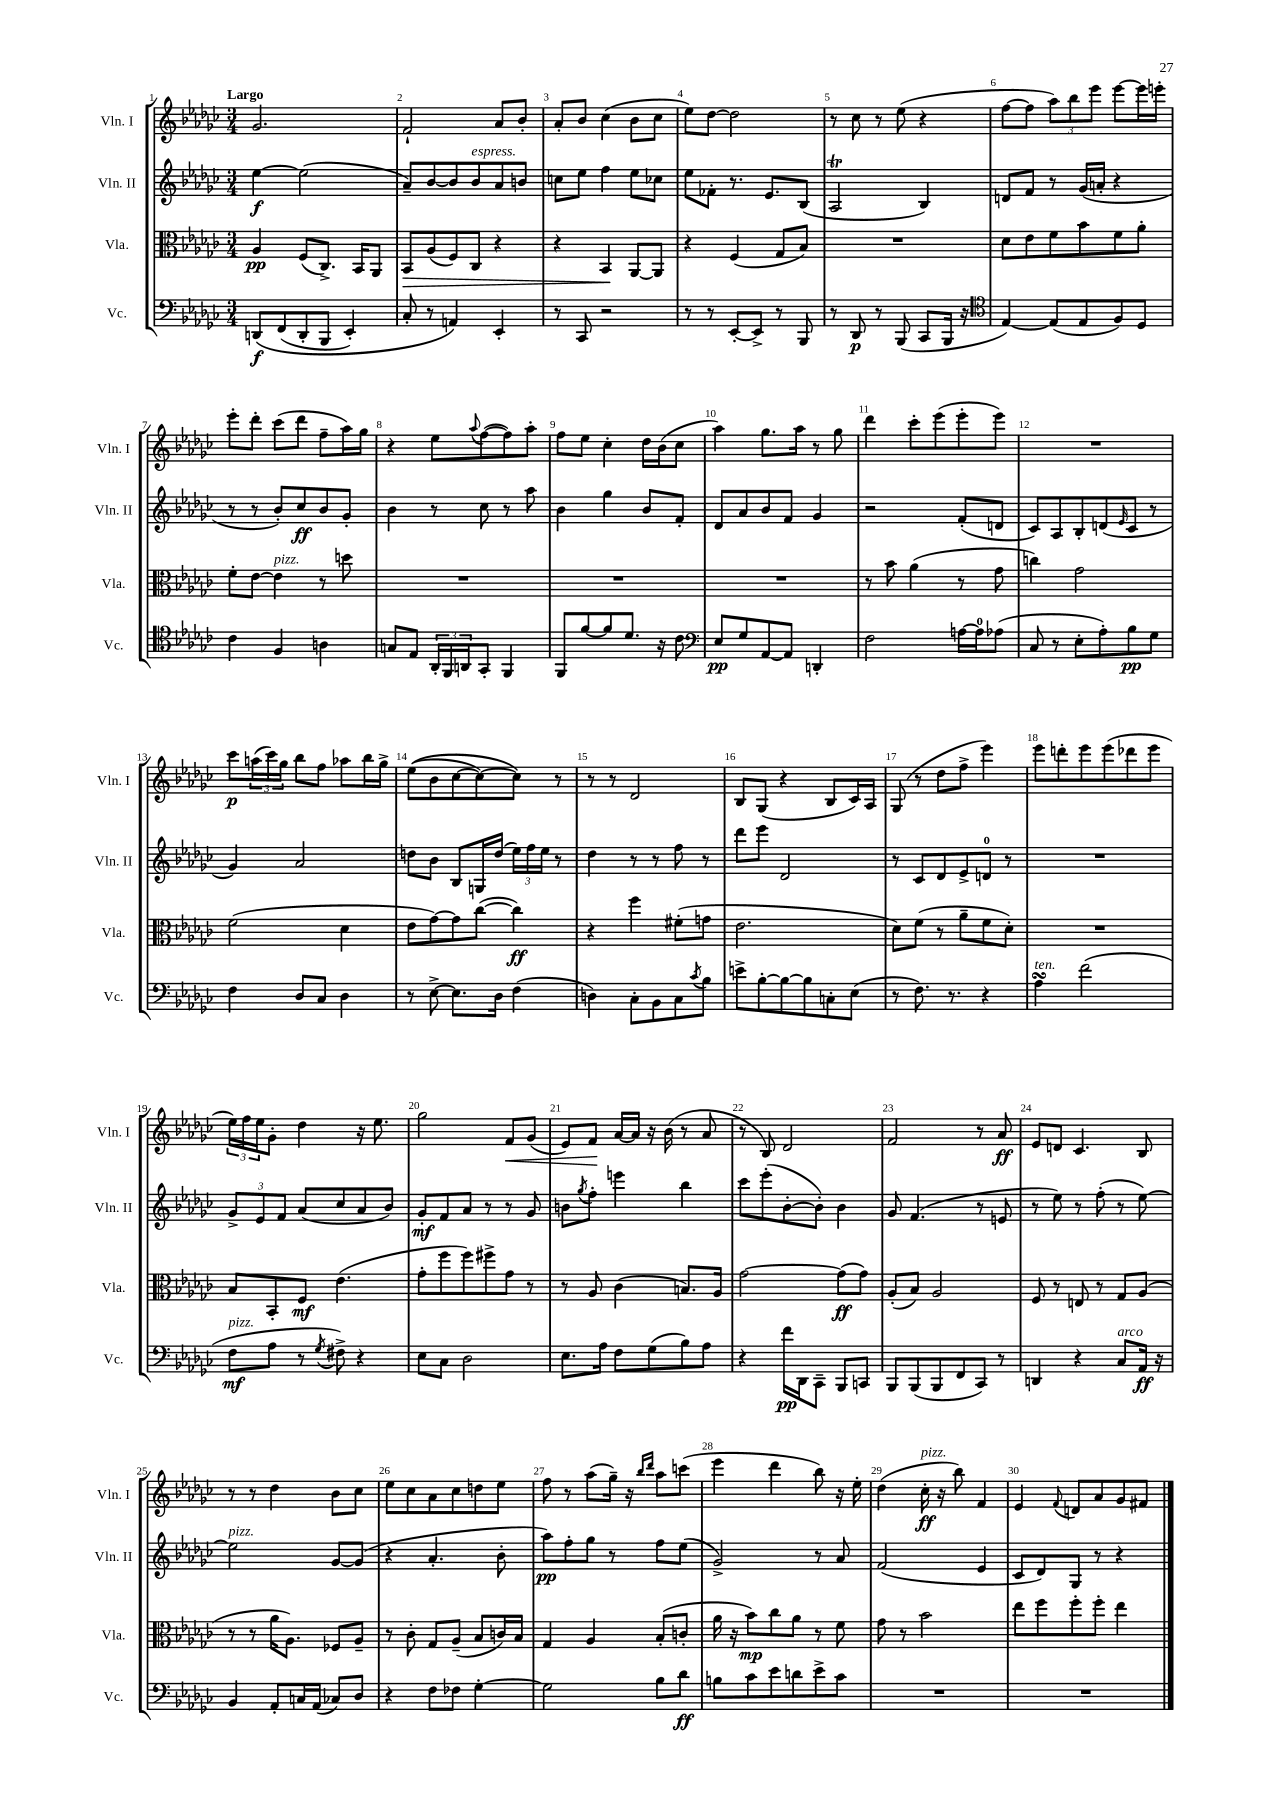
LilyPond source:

<<
\new StaffGroup <<
\new Staff = "s0" \with { instrumentName = "Vln. I" shortInstrumentName = "Vln. I" } {
    \clef treble \key ges \major \numericTimeSignature \time 3/4 \tempo "Largo"
    ges'2. |
    f'2-! aes'8 bes'8-. |
    aes'8-. bes'8 ces''4( bes'8 ces''8 |
    ees''8) des''8~ des''2 |
    r8 ces''8 r8 ees''8( r4 |
    f''8~ f''8 \tuplet 3/2 { aes''8) bes''8 ees'''8 } ees'''8~ ees'''16 e'''16-. |
    ees'''8-. des'''8-. ces'''8( des'''8 f''8-- aes''16) ges''16 |
    r4 ees''8 \appoggiatura { aes''8 } f''8~( f''8) aes''8-. |
    f''8 ees''8 ces''4-. des''16 bes'16( ces''8 |
    aes''4) ges''8. aes''16 r8 ges''8 |
    des'''4 ces'''8-. ees'''8( ees'''8-. ees'''8) |
    R2. |
    ces'''8\p \tuplet 3/2 { a''16( ces'''16) ges''16 } bes''8 f''8 aes''8 bes''16 ges''16-> |
    ees''8(\( bes'8 ces''8~ ces''8~) ces''8\) r8 |
    r8 r8 des'2 |
    bes8 ges8( r4 bes8 ces'16) aes16 |
    ges8( r8 des''8 f''8-> ees'''4) |
    ees'''8 d'''8-. ees'''8 ees'''8( des'''8 ees'''8 |
    \tuplet 3/2 { ees''16) f''16 ees''16 } ges'8-. des''4 r16 ees''8. |
    ges''2 f'8\< ges'8( |
    ees'8) f'8\! aes'16~ aes'16 r16 bes'16( r8 aes'8 |
    r8 bes8) des'2 |
    f'2 r8 aes'8\ff |
    ees'8 d'8 ces'4. bes8 |
    r8 r8 des''4 bes'8 ces''8 |
    ees''8 ces''8 aes'8 ces''8 d''8 ees''8 |
    f''8 r8 aes''8( ges''16--) r16 \grace { bes''16 des'''16 } aes''8 c'''8( |
    ees'''4 des'''4 bes''8) r16 ees''16-. |
    des''4( ces''16-.\ff^\markup { \italic "pizz." } r16 bes''8) f'4 |
    ees'4 \appoggiatura { f'8 } d'8 aes'8 ges'8 fis'8 \bar "|." |
}
\new Staff = "s1" \with { instrumentName = "Vln. II" shortInstrumentName = "Vln. II" } {
    \clef treble \key ges \major \numericTimeSignature \time 3/4
    ees''4~\f ees''2( |
    aes'8--) bes'8~ bes'8 bes'8^\markup { \italic "espress." } aes'8 b'8 |
    c''8 ees''8 f''4 ees''8 ces''8 |
    ees''8 fes'8-. r8. ees'8. bes8( |
    aes2\trill bes4) |
    d'8 f'8 r8 ges'16( a'16-. r4 |
    r8 r8 bes'8-.) ces''8\ff bes'8 ges'8-. |
    bes'4 r8 ces''8 r8 aes''8 |
    bes'4 ges''4 bes'8 f'8-. |
    des'8 aes'8 bes'8 f'8 ges'4 |
    r2 f'8-.( d'8 |
    ces'8) aes8 bes8-. d'8( \grace { ees'16 } ces'8 r8 |
    ges'4) aes'2 |
    d''8 bes'8 bes8 g16 d''16( \tuplet 3/2 { ees''16) f''16 ees''16 } r8 |
    des''4 r8 r8 f''8 r8 |
    des'''8 ees'''8 des'2 |
    r8 ces'8 des'8 ees'8-> d'8-0 r8 |
    R2. |
    \tuplet 3/2 { ges'8-> ees'8 f'8 } aes'8( ces''8 aes'8 bes'8) |
    ges'8-.\mf f'8 aes'8 r8 r8 ges'8 |
    b'8 \acciaccatura { ges''8 } f''8-. e'''4 bes''4 |
    ces'''8 ees'''8-.( bes'8~-. bes'8-.) bes'4 |
    ges'8 f'4.( r8 e'8 |
    r8 ees''8) r8 f''8-.( r8 ees''8~) |
    ees''2^\markup { \italic "pizz." } ges'8~ ges'8( |
    r4 aes'4.-. bes'8-. |
    aes''8\pp) f''8-. ges''8 r8 f''8 ees''8( |
    ges'2->) r8 aes'8 |
    f'2( ees'4 |
    ces'8 des'8) ges8 r8 r4 \bar "|." |
}
\new Staff = "s2" \with { instrumentName = "Vla." shortInstrumentName = "Vla." } {
    \clef alto \key ges \major \numericTimeSignature \time 3/4
    aes4\pp f8( ces8.->) bes,16 aes,8 |
    bes,8\> aes8( f8) ces8 r4 |
    r4 bes,4\! aes,8~ aes,8 |
    r4 f4( ges8 bes8) |
    R2. |
    des'8 ees'8 f'8 bes'8 f'8 aes'8-. |
    f'8-. ees'8~ ees'4^\markup { \italic "pizz." } r8 d''8 |
    R2. |
    R2. |
    R2. |
    r8 bes'8 aes'4( r8 ges'8 |
    c''4) ges'2 |
    f'2( des'4 |
    ees'8 ges'8~) ges'8 ces''8~( ces''4\ff) |
    r4 f''4 fis'8-.( g'8 |
    ees'2. |
    des'8) f'8( r8 aes'8-- f'8 des'8-.) |
    R2. |
    bes8 bes,8-. f8\mf ees'4.( |
    ges'8-. f''8 f''8) fis''8-> ges'8 r8 |
    r8 aes8 ces'4( b8.) aes16 |
    ges'2~ ges'8\ff( ges'8) |
    aes8-.( bes8) aes2 |
    f8 r8 e8 r8 ges8 aes8( |
    r8 r8 aes'16 aes8.) fes8 aes8-- |
    r8 ces'8-. ges8 aes8--( bes8 c'16) bes16 |
    ges4 aes4 bes8-.( c'8-. |
    aes'16 r16 bes'8\mp) ces''8 aes'8 r8 f'8 |
    ges'8 r8 bes'2 |
    ees''8 f''8 f''8-. f''8-. ees''4 \bar "|." |
}
\new Staff = "s3" \with { instrumentName = "Vc." shortInstrumentName = "Vc." } {
    \clef bass \key ges \major \numericTimeSignature \time 3/4
    d,8\f\( f,8( d,8-. bes,,8 ees,4-.) |
    ces8-. r8 a,4\) ees,4-. |
    r8 ces,8 r2 |
    r8 r8 ees,8~-. ees,8-> r8 bes,,8 |
    r8 des,8\p r8 bes,,8( ces,8 bes,,16 r16 |
    \clef tenor ees4~) ees8( ees8 f8) des8 |
    ces'4 f4 a4 |
    g8 ees8 \tuplet 3/2 { aes,16-. f,16 a,16 } ges,8-. f,4 |
    f,8 f'8~ f'8 des'8. r16 ces'8 |
    \clef bass ees8\pp ges8 aes,8~ aes,8 d,4-. |
    f2 a16~ a16-0 aes8( |
    ces8 r8 ees8-. aes8-.) bes8\pp ges8 |
    f4 des8 ces8 des4 |
    r8 ees8~-> ees8. des16 f4( |
    d4) ces8-. bes,8 ces8 \acciaccatura { ces'8 } bes8 |
    e'8-> bes8~-. bes8~ bes8 c8-. ees8( |
    r8 f8.) r8. r4 |
    aes4\turn^\markup { \italic "ten." } f'2( |
    f8\mf^\markup { \italic "pizz." } aes8 r8 \acciaccatura { ges8 } fis8->) r4 |
    ees8 ces8 des2 |
    ees8. aes16 f8 ges8( bes8) aes8 |
    r4 f'16\pp des,16 ces,8-- bes,,8 c,8 |
    bes,,8 bes,,8( bes,,8 f,8 ces,8) r8 |
    d,4 r4 ces8^\markup { \italic "arco" } aes,16\ff r16 |
    bes,4 aes,8-. c16 aes,16( ces8) des8 |
    r4 f8 fes8 ges4~-. |
    ges2 bes8 des'8\ff |
    b8 ces'8 ees'8 d'8 ees'8-> ces'8 |
    R2. |
    R2. \bar "|." |
}
>>
>>
\layout { \context { \Score \override BarNumber.break-visibility = ##(#f #t #t) barNumberVisibility = #all-bar-numbers-visible } }
